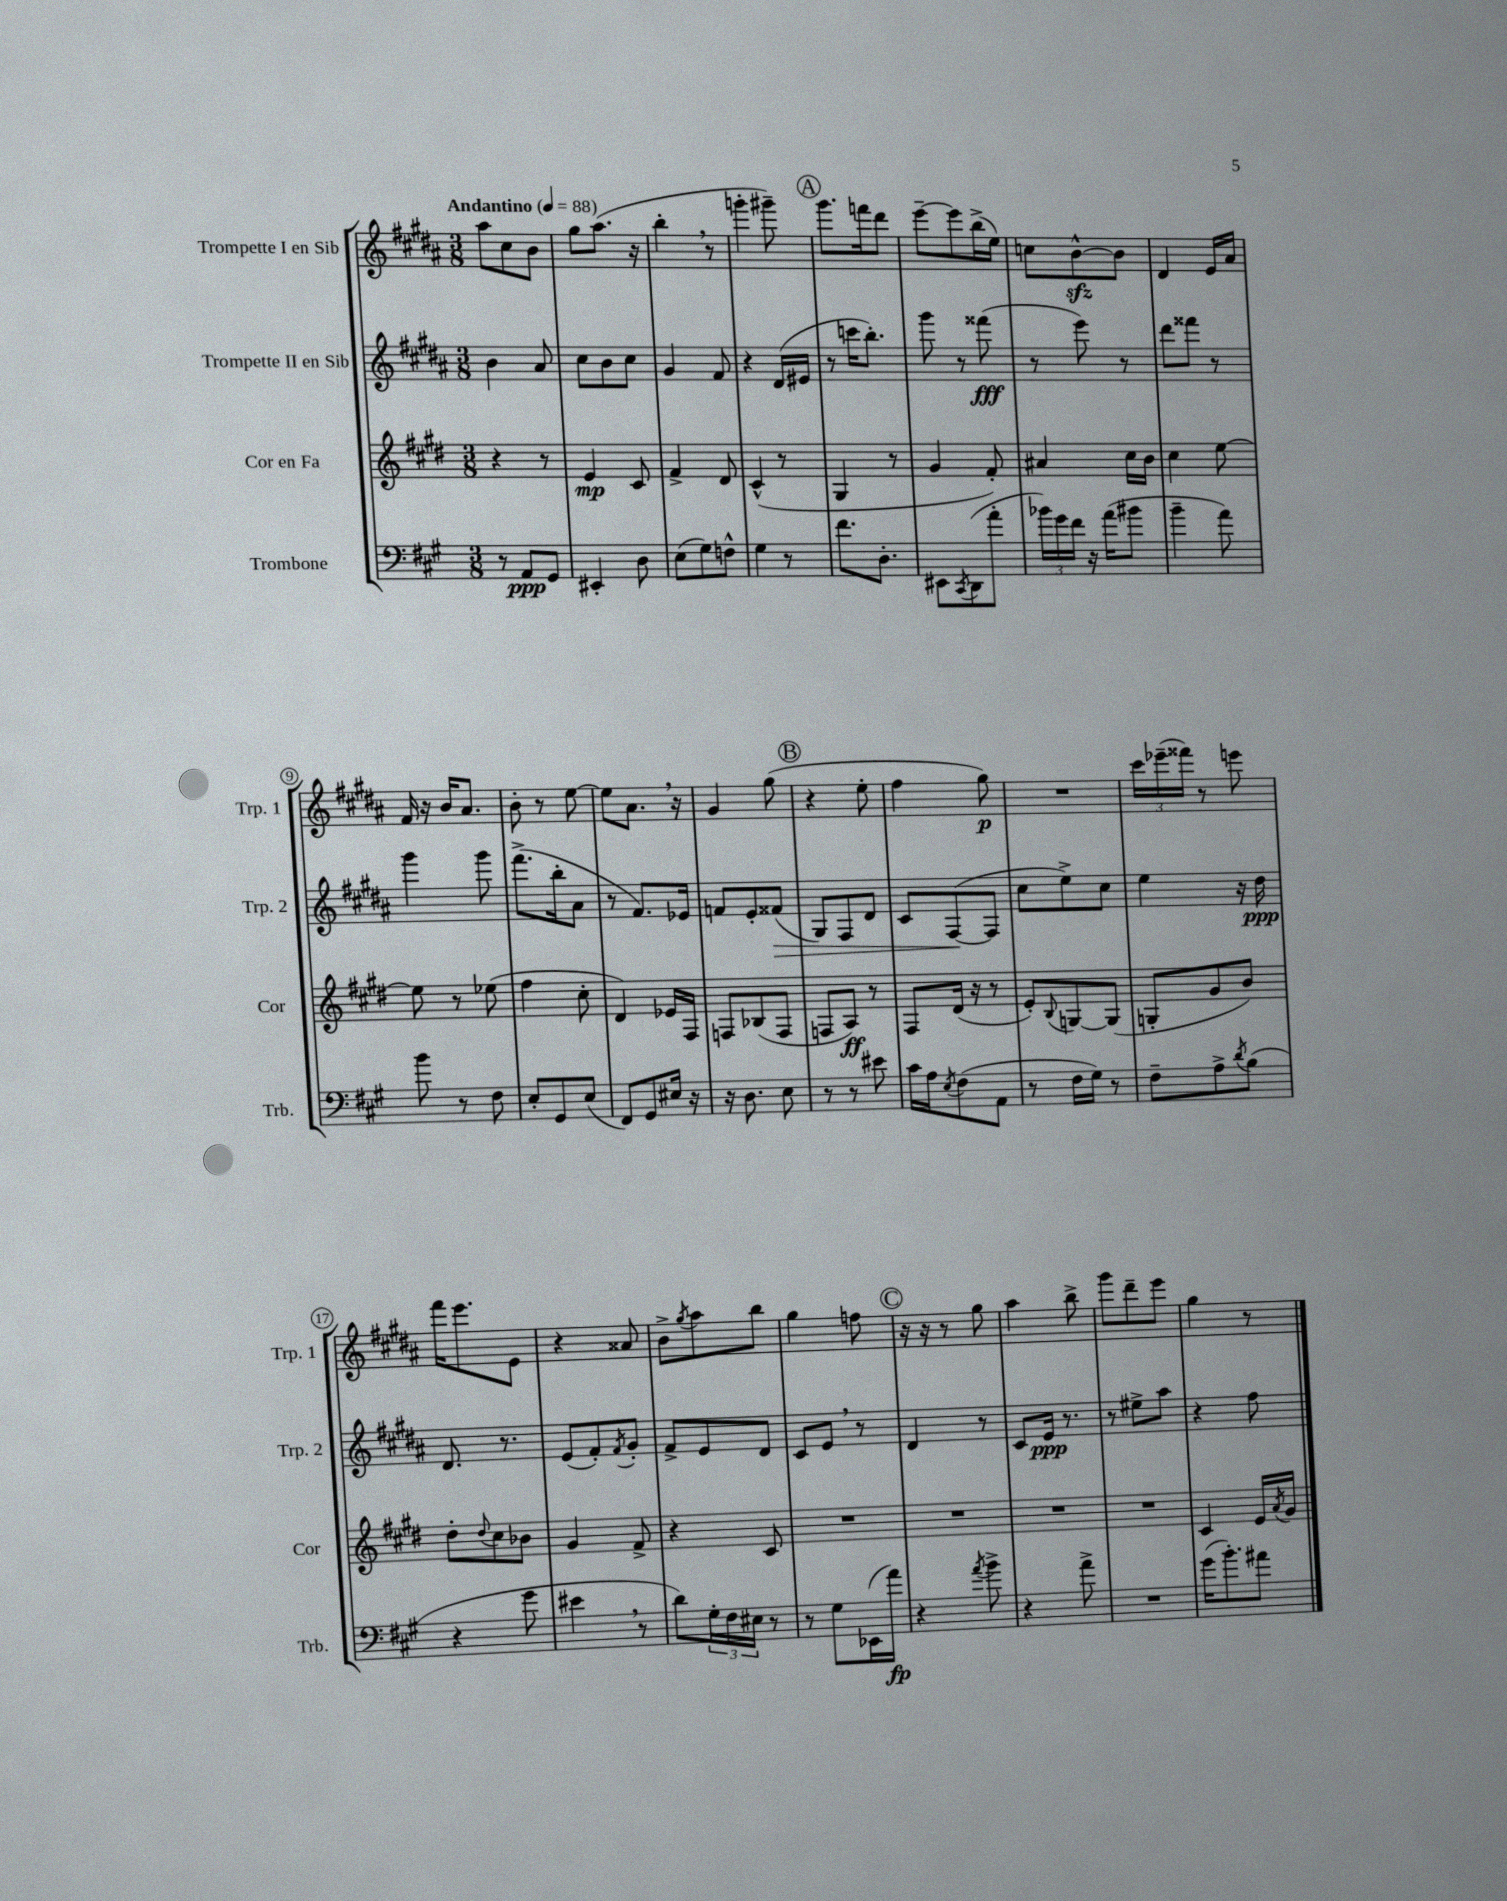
<<
\new StaffGroup <<
\new Staff = "s0" \with { instrumentName = "Trompette I en Sib" shortInstrumentName = "Trp. 1" } {
    \clef treble \key b \major \numericTimeSignature \time 3/8 \tempo "Andantino" 4 = 88
    ais''8 cis''8 b'8 |
    gis''8 ais''8.( r16 |
    b''4-. \breathe r8 |
    g'''4-. gis'''8--) |
    \mark \markup { \circle "A" } gis'''8. f'''16 dis'''8 |
    e'''8~-- e'''8 b''16->( e''16) |
    c''8 b'8~-^\sfz b'8 |
    dis'4 e'16 ais'16 |
    fis'16 r16 b'16 ais'8. |
    b'8-. r8 e''8~ |
    e''8 ais'8. \breathe r16 |
    gis'4 gis''8( |
    \mark \markup { \circle "B" } r4 e''8-. |
    fis''4 gis''8\p) |
    R4. |
    \tuplet 3/2 { cis'''16 ees'''16--( fisis'''16) } r8 e'''8 |
    fis'''16 e'''8. e'8 |
    r4 aisis'8 |
    b'8-> \acciaccatura { gis''8 } ais''8 b''8 |
    gis''4 f''8 |
    \mark \markup { \circle "C" } r16 r16 r8 gis''8 |
    ais''4 b''8-> |
    gis'''8 dis'''8-- e'''8 |
    gis''4 r8 \bar "|." |
}
\new Staff = "s1" \with { instrumentName = "Trompette II en Sib" shortInstrumentName = "Trp. 2" } {
    \clef treble \key b \major \numericTimeSignature \time 3/8
    b'4 ais'8 |
    cis''8 b'8 cis''8 |
    gis'4 fis'8 |
    r4 dis'16( eis'16 |
    \mark \markup { \circle "A" } r8 c'''16 b''8.-.) |
    gis'''8 r8 fisis'''8\fff( |
    r8 e'''8) r8 |
    dis'''8 fisis'''8 r8 |
    gis'''4 gis'''8 |
    fis'''8.->( b''16-. ais'8 |
    r8 fis'8.) ees'16 |
    f'8 e'8-. fisis'8\>( |
    \mark \markup { \circle "B" } gis8) fis8 dis'8 |
    cis'8 fis8~\!( fis8 |
    cis''8 e''8->) cis''8 |
    e''4 r16 dis''16\ppp |
    dis'8. r8. |
    e'8( fis'8-.) \acciaccatura { fis'8 } gis'8-. |
    fis'8-> e'8 dis'8 |
    cis'8 e'8 \breathe r8 |
    \mark \markup { \circle "C" } dis'4 r8 |
    cis'8 e'16\ppp r8. |
    r8 eis''8-> ais''8 |
    r4 fis''8 \bar "|." |
}
\new Staff = "s2" \with { instrumentName = "Cor en Fa" shortInstrumentName = "Cor" } {
    \clef treble \key e \major \numericTimeSignature \time 3/8
    r4 r8 |
    e'4\mp cis'8 |
    fis'4-> dis'8 |
    cis'4-^( r8 |
    \mark \markup { \circle "A" } gis4 r8 |
    gis'4 fis'8-.) |
    ais'4 cis''16 b'16 |
    cis''4 e''8~ |
    e''8 r8 ees''8( |
    fis''4 cis''8-. |
    dis'4) ees'16 fis16 |
    f8 bes8( f8 |
    \mark \markup { \circle "B" } f8 a8\ff) r8 |
    fis8 dis'16( r16 r8 |
    e'8-.) \appoggiatura { b8 } g8~ g8( |
    g8-. gis'8 b'8) |
    dis''8-. \appoggiatura { dis''8 } cis''8 bes'8 |
    gis'4 fis'8-> |
    r4 cis'8 |
    R4. |
    \mark \markup { \circle "C" } R4. |
    R4. |
    R4. |
    cis'4 e'16 \acciaccatura { a'8 } gis'16 \bar "|." |
}
\new Staff = "s3" \with { instrumentName = "Trombone" shortInstrumentName = "Trb." } {
    \clef bass \key a \major \numericTimeSignature \time 3/8
    r8 a,8\ppp gis,8 |
    eis,4-. d8 |
    e8( gis8) f8-^ |
    gis4 r8 |
    \mark \markup { \circle "A" } fis'8. d8.-. |
    eis,8 \acciaccatura { cis,8 } d,8( a'8-. |
    \tuplet 3/2 { bes'16) gis'16 fis'16 } r16 a'16( bis'8 |
    b'4-- a'8) |
    b'8 r8 fis8 |
    e8-. gis,8 e8( |
    fis,8) gis,8 eis16 r16 |
    r16 d8. e8 |
    \mark \markup { \circle "B" } r8 r8 eis'8 |
    cis'16 a16 \acciaccatura { e8 } fis8( a,8 |
    r8 fis16 gis16) r8 |
    fis8-- a8-> \acciaccatura { d'8 } b8( |
    r4 gis'8 |
    eis'4 \breathe r8 |
    d'8) \tuplet 3/2 { gis16-. fis16 eis16 } r8 |
    r8 gis8 ees,16( a'16\fp) |
    \mark \markup { \circle "C" } r4 \acciaccatura { a'8 } b'8-> |
    r4 a'8-> |
    R4. |
    gis'16( b'8.-.) ais'8 \bar "|." |
}
>>
>>
\layout { \context { \Score \override BarNumber.stencil = #(make-stencil-circler 0.1 0.3 ly:text-interface::print) } }
